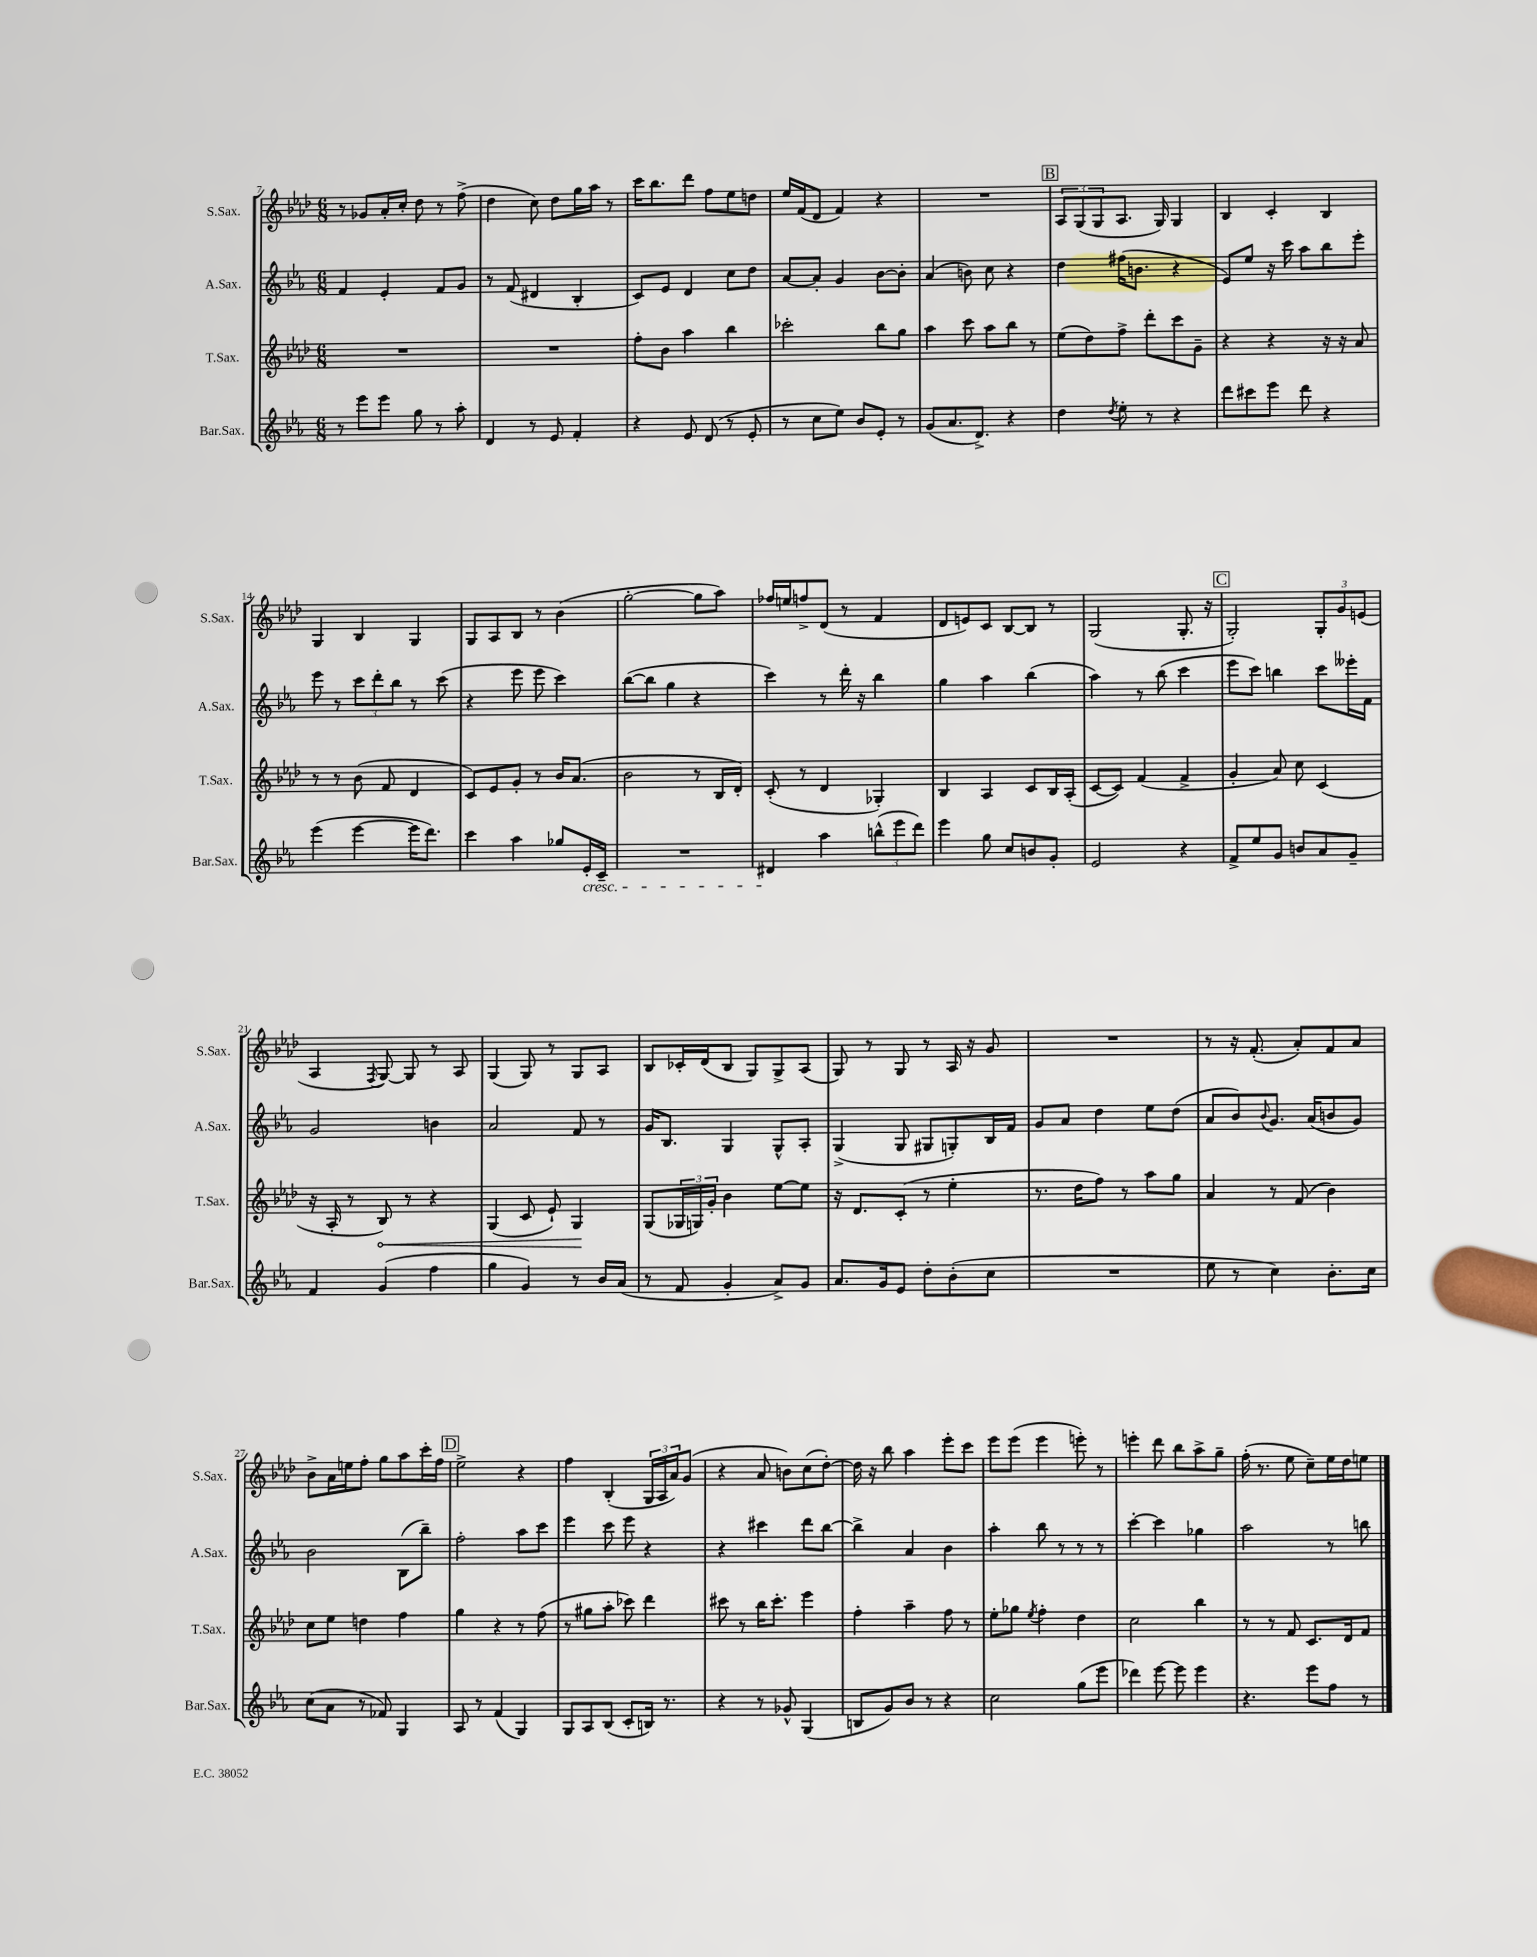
<<
\new StaffGroup <<
\new Staff = "s0" \with { instrumentName = "S.Sax." shortInstrumentName = "S.Sax." } {
    \clef treble \key aes \major \numericTimeSignature \time 6/8
    r8 ges'8 aes'16-. c''16-. des''8 r8 f''8->( |
    des''4 c''8) des''8 g''16 aes''16 r8 |
    c'''16 bes''8. des'''8 f''8 ees''8 d''8 |
    ees''16 f'16( des'8 f'4) r4 |
    R2. |
    \mark \markup { \box "B" } \tuplet 3/2 { aes8 g8( g8 } aes8. g16) g4 |
    bes4 c'4-. bes4 |
    g4 bes4 g4 |
    g8 aes8 bes8 r8 bes'4( |
    g''2~-. g''8 aes''8) |
    fes''16 e''16 f''8-> des'8( r8 f'4 |
    des'8 e'8) c'8 bes8~ bes8 r8 |
    g2( g8.-. r16 |
    \mark \markup { \box "C" } g2-.) \tuplet 3/2 { g8-. g'8 e'8( } |
    aes4 \acciaccatura { f8 } g8~) g8 r8 aes8 |
    g4( g8) r8 g8 aes8 |
    bes8 ces'16-. des'16( bes8 g8) g8-> aes8( |
    g8) r8 g8 r8 aes16 r16 g'8 |
    R2. |
    r8 r16 f'8.-.( aes'8-.) f'8 aes'8 |
    bes'8-> aes'16 e''16 f''8-. g''8 aes''8 c'''16-. f''16 |
    \mark \markup { \box "D" } ees''2-> r4 |
    f''4 bes4-.( \tuplet 3/2 { g16 aes16 aes'16) } g'8( |
    r4 aes'8 b'8) c''8( des''8~-.) |
    des''16 r16 bes''8 aes''4 ees'''8-. c'''8 |
    ees'''8 ees'''8( ees'''4 e'''8-.) r8 |
    e'''4-. des'''8 bes''8 aes''8-> g''8-- |
    f''16-.( r8. ees''8 c''8--) ees''16 des''16 e''8 \bar "|." |
}
\new Staff = "s1" \with { instrumentName = "A.Sax." shortInstrumentName = "A.Sax." } {
    \clef treble \key ees \major \numericTimeSignature \time 6/8
    f'4 ees'4-. f'8 g'8 |
    r8 f'8( dis'4 bes4-. |
    c'8) ees'8 d'4 c''8 d''8 |
    aes'8~ aes'8-. g'4 bes'8~ bes'8-. |
    aes'4( b'8) c''8 r4 |
    \mark \markup { \box "B" } d''4 fis''16( b'8. r4 |
    ees'8) ees''8 r16 c'''16 aes''8 bes''8 ees'''8-. |
    ees'''8 r8 \tuplet 3/2 { c'''8 d'''8-. bes''8 } r8 c'''8( |
    r4 ees'''8 ees'''8 c'''4) |
    bes''8~( bes''8 g''4 r4 |
    c'''4) r8 d'''16-. r16 bes''4 |
    g''4 aes''4 bes''4( |
    aes''4) r8 bes''8( c'''4 |
    \mark \markup { \box "C" } ees'''8 c'''8) b''4 c'''8 eeses'''16-. f'16 |
    g'2 b'4 |
    aes'2 f'8 r8 |
    g'16 bes8. g4 g8-^ aes8-. |
    g4->( g8 gis8 g8-.) bes16 f'16 |
    g'8 aes'8 d''4 ees''8 d''8( |
    aes'8 bes'8) \appoggiatura { bes'8 } g'8. aes'16( b'8 g'8) |
    bes'2 bes8( bes''8--) |
    \mark \markup { \box "D" } f''2-. aes''8 c'''8 |
    ees'''4 c'''8 ees'''8 r4 |
    r4 cis'''4 d'''8 bes''8~ |
    bes''4-> aes'4 bes'4 |
    aes''4-. bes''8 r8 r8 r8 |
    c'''4~-. c'''4 ges''4 |
    aes''2 r8 b''8 \bar "|." |
}
\new Staff = "s2" \with { instrumentName = "T.Sax." shortInstrumentName = "T.Sax." } {
    \clef treble \key aes \major \numericTimeSignature \time 6/8
    R2. |
    R2. |
    f''8-. bes'8 aes''4 bes''4 |
    ces'''2-. bes''8 g''8 |
    aes''4 c'''8 aes''8 bes''8 r8 |
    \mark \markup { \box "B" } ees''8( des''8) f''8-> des'''8-. c'''8 g'8-- |
    r4 r4 r16 r16 aes'8 |
    r8 r8 bes'8( f'8 des'4 |
    c'8) ees'8 g'8-. r8 bes'16 aes'8.( |
    bes'2 r8 bes16 des'16-.) |
    c'8-.( r8 des'4 ges4-.) |
    bes4 aes4 c'8 bes16 aes16-.( |
    c'8~ c'8) f'4( f'4-> |
    \mark \markup { \box "C" } g'4-. aes'8) c''8 c'4( |
    r16 aes16-. r8 \once \override Hairpin.circled-tip = ##t bes8\<) r8 r4 |
    g4( c'8 ees'8-!) g4\! |
    g8( \tuplet 3/2 { ges16 g16) g'16-. } bes'4 ees''8~ ees''8 |
    r16 des'8. c'8-.( r8 ees''4-. |
    r8. des''16 f''8) r8 aes''8 g''8 |
    aes'4 r8 f'8( bes'4) |
    c''8 ees''8 d''4 f''4 |
    \mark \markup { \box "D" } g''4 r4 r8 f''8( |
    r8 gis''8 aes''8-. ces'''8) des'''4 |
    cis'''8 r8 bes''16 cis'''8.-. ees'''4 |
    f''4-. aes''4-- f''8 r8 |
    ees''8-. ges''8 \acciaccatura { ees''8 } f''4-. des''4 |
    c''2 bes''4 |
    r8 r8 f'8 c'8. des'16 f'8 \bar "|." |
}
\new Staff = "s3" \with { instrumentName = "Bar.Sax." shortInstrumentName = "Bar.Sax." } {
    \clef treble \key ees \major \numericTimeSignature \time 6/8
    r8 ees'''8 ees'''8 g''8 r8 aes''8-. |
    d'4 r8 ees'8 f'4-. |
    r4 ees'8 d'8( r8 ees'8-. |
    r8 c''8 ees''8) bes'8 ees'8-. r8 |
    g'8( aes'8. d'8.->) r4 |
    \mark \markup { \box "B" } d''4 \acciaccatura { d''8 } ees''8-. r8 r4 |
    d'''8 cis'''8 ees'''8 d'''8 r4 |
    ees'''4( ees'''4~ ees'''16 d'''8.) |
    c'''4 aes''4 ges''8 ees'16-.\cresc c'16-- |
    R2. |
    dis'4\! aes''4 \tuplet 3/2 { b''8-^( ees'''8 d'''8) } |
    ees'''4 g''8 c''8 b'8 g'8-. |
    ees'2 r4 |
    \mark \markup { \box "C" } f'8-> ees''8 g'8 b'8 aes'8 g'8-- |
    f'4 g'4( f''4 |
    g''4 g'4) r8 bes'16 aes'16( |
    r8 f'8 g'4-. aes'8->) g'8 |
    aes'8. g'16 ees'8 d''8-. bes'8-.( c''8 |
    R2. |
    ees''8 r8 c''4) bes'8.-. c''16 |
    c''8( aes'8 r8 fes'8) g4 |
    \mark \markup { \box "D" } aes8 r8 f'4( g4) |
    g8 aes8 bes8( c'8-. b16) r8. |
    r4 r8 ges'8-^ g4( |
    b8 g'8) bes'8 r8 r4 |
    c''2 g''8( ees'''8 |
    des'''4) ees'''8~ ees'''8 ees'''4 |
    r4. ees'''8 f''8 r8 \bar "|." |
}
>>
>>
\layout { \context { \Score currentBarNumber = #7 } }
